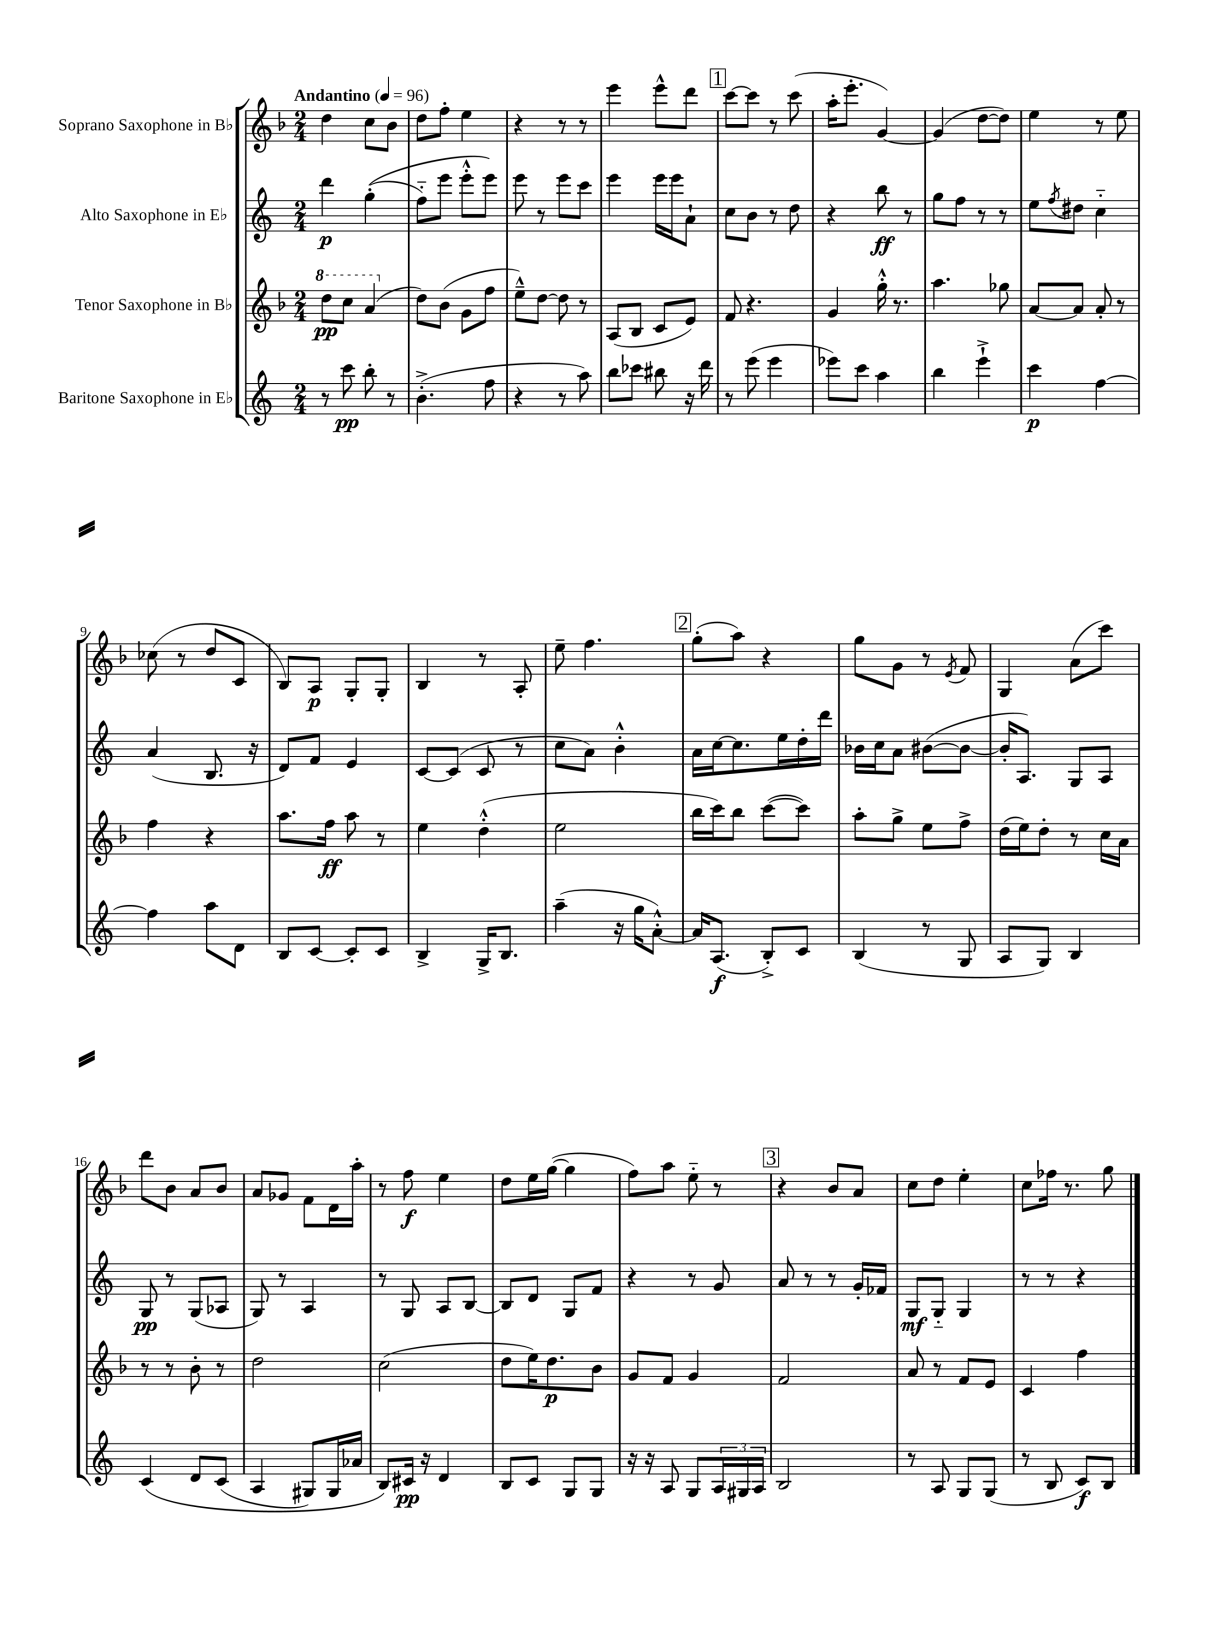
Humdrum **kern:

**kern	**dynam	**kern	**dynam	**kern	**dynam	**kern	**dynam
*part4	*part4	*part3	*part3	*part2	*part2	*part1	*part1
*staff4	*staff4	*staff3	*staff3	*staff2	*staff2	*staff1	*staff1
*I"Baritone Saxophone in E♭	*	*I"Tenor Saxophone in B♭	*	*I"Alto Saxophone in E♭	*	*I"Soprano Saxophone in B♭	*
*clefG2	*	*clefG2	*	*clefG2	*	*clefG2	*
*k[]	*	*k[b-]	*	*k[]	*	*k[b-]	*
*M2/4	*	*M2/4	*	*M2/4	*	*M2/4	*
*MM96	*	*MM96	*	*MM96	*	*MM96	*
*	*	*8va	*	*	*	*	*
=1	=1	=1	=1	=1	=1	=1	=1
!	!	!	!	!	!	!LO:TX:a:B:t=Andantino	!
8r	.	8ddd\L	pp	4ddd\	p	4dd\	.
8ccc\	pp	8ccc\J	.	.	.	.	.
8bb'\	.	(4aa/	.	((4gg'\	.	8cc\L	.
8r	.	.	.	.	.	8b-\J	.
=2	=2	=2	=2	=2	=2	=2	=2
*	*	*X8va	*	*	*	*	*
(4.b'^\	.	8dd\L)	.	8ff\L)	.	8dd\L	.
.	.	(8b-\J	.	8eee\J	.	8ff'\J	.
.	.	8g\L	.	8eee'^^\L	.	4ee\	.
8ff\	.	8ff\J	.	8eee\J)	.	.	.
=3	=3	=3	=3	=3	=3	=3	=3
4r	.	8ee~^^\L)	.	8eee\	.	4r	.
.	.	[8dd\J	.	8r	.	.	.
8r	.	8dd\]	.	8eee\L	.	8r	.
8aa\)	.	8r	.	8ccc\J	.	8r	.
=4	=4	=4	=4	=4	=4	=4	=4
8bb\L	.	(8A/L	.	4eee\	.	4eee\	.
8ccc-X\J	.	8B-/J	.	.	.	.	.
8bb#X\	.	8c/L	.	16eee\LL	.	8eee^^\L	.
.	.	.	.	16eee\J	.	.	.
16r	.	8e/J)	.	8a`\J	.	8ddd\J	.
16ddd\	.	.	.	.	.	.	.
!!LO:REH:place=s1:t=1
=5	=5	=5	=5	=5	=5	=5	=5
8r	.	8f/	.	8cc\L	.	[8ccc\L	.
(8eee\	.	4.r	.	8b\J	.	8ccc\J]	.
4eee\	.	.	.	8r	.	8r	.
.	.	.	.	8dd\	.	(8ccc\	.
=6	=6	=6	=6	=6	=6	=6	=6
8eee-X\L)	.	4g/	.	4r	.	16aa'\KL	.
.	.	.	.	.	.	8.eee'\J	.
8ccc\J	.	.	.	.	.	.	.
4aa\	.	16gg'^^\	.	8bb\	ff	[4g/)	.
.	.	8.r	.	.	.	.	.
.	.	.	.	8r	.	.	.
=7	=7	=7	=7	=7	=7	=7	=7
4bb\	.	4.aa\	.	8gg\L	.	(4g/]	.
.	.	.	.	8ff\J	.	.	.
4eee`^\	.	.	.	8r	.	[8dd\L	.
.	.	8gg-X\	.	8r	.	8dd\J])	.
=8	=8	=8	=8	=8	=8	=8	=8
4ccc\	p	[8a/L	.	8ee\L	.	4ee\	.
.	.	.	.	8qff/	.	.	.
.	.	8a/J]	.	8dd#X\J	.	.	.
[4ff\	.	8a'/	.	4cc\	.	8r	.
.	.	8r	.	.	.	8ee\	.
!!LO:LB:g=z
=9	=9	=9	=9	=9	=9	=9	=9
4ff\]	.	4ff\	.	(4a/	.	(8cc-X\	.
.	.	.	.	.	.	8r	.
8aa\L	.	4r	.	8.B/	.	8dd/L	.
8d\J	.	.	.	.	.	8c/J	.
.	.	.	.	16r	.	.	.
=10	=10	=10	=10	=10	=10	=10	=10
8B/L	.	8.aa\L	.	8d/L)	.	8B-/L)	.
[8c/J	.	.	.	8f/J	.	8A/J	p
.	.	16ff\Jk	ff	.	.	.	.
8c'/L]	.	8aa\	.	4e/	.	8G'/L	.
8c/J	.	8r	.	.	.	8G'/J	.
=11	=11	=11	=11	=11	=11	=11	=11
4B^/	.	4ee\	.	[8c/L	.	4B-/	.
.	.	.	.	(8c/J]	.	.	.
16G^/KL	.	(4dd'^^\	.	8c/	.	8r	.
8.B/J	.	.	.	.	.	.	.
.	.	.	.	8r	.	8A'/	.
=12	=12	=12	=12	=12	=12	=12	=12
(4aa~\	.	2ee\	.	8cc\L	.	8ee~\	.
.	.	.	.	8a\J)	.	4.ff\	.
16r	.	.	.	4b'^^\	.	.	.
16gg\KL	.	.	.	.	.	.	.
[8a'^^\J)	.	.	.	.	.	.	.
!!LO:REH:place=s1:t=2
=13	=13	=13	=13	=13	=13	=13	=13
16a/KL]	.	16bb-\LL	.	16a\LL	.	(8gg'\L	.
(8.A/J	f	16ccc\J)	.	[16cc\J	.	.	.
.	.	8bb-\J	.	8.cc\]	.	8aa\J)	.
8B'^/L)	.	([8ccc\L	.	.	.	4r	.
.	.	.	.	16ee\L	.	.	.
8c/J	.	8ccc\J])	.	16dd'\	.	.	.
.	.	.	.	16ddd\JJ	.	.	.
=14	=14	=14	=14	=14	=14	=14	=14
(4B/	.	8aa'\L	.	16b-X\LL	.	8gg\L	.
.	.	.	.	16cc\J	.	.	.
.	.	8gg^\J	.	8a\J	.	8g\J	.
8r	.	8ee\L	.	([8b#X\L	.	8r	.
.	.	.	.	.	.	8qe/	.
8G/	.	8ff^\J	.	8b#\J_	.	8f/	.
=15	=15	=15	=15	=15	=15	=15	=15
8A/L	.	(16dd\LL	.	16b#'/KL]	.	4G/	.
.	.	16ee\J)	.	8.A/J)	.	.	.
8G/J)	.	8dd'\J	.	.	.	.	.
4B/	.	8r	.	8G/L	.	(8a\L	.
.	.	16cc\LL	.	8A/J	.	8ccc\J)	.
.	.	16a\JJ	.	.	.	.	.
!!LO:LB:g=z
=16	=16	=16	=16	=16	=16	=16	=16
(4c/	.	8r	.	8G/	pp	8ddd\L	.
.	.	8r	.	8r	.	8b-\J	.
8d/L	.	8b-'\	.	(8G/L	.	8a/L	.
(8c/J	.	8r	.	8A-X/J	.	8b-/J	.
=17	=17	=17	=17	=17	=17	=17	=17
4A/	.	2dd\	.	8G/)	.	8a/L	.
.	.	.	.	8r	.	8g-X/J	.
8G#X/L)	.	.	.	4A/	.	8f\L	.
16G#/L	.	.	.	.	.	16d\L	.
16a-X/JJ	.	.	.	.	.	16aa'\JJ	.
=18	=18	=18	=18	=18	=18	=18	=18
8B/L)	.	(2cc\	.	8r	.	8r	.
16c#X/Jk	pp	.	.	8G/	.	8ff\	f
16r	.	.	.	.	.	.	.
4d/	.	.	.	8A/L	.	4ee\	.
.	.	.	.	[8B/J	.	.	.
=19	=19	=19	=19	=19	=19	=19	=19
8B/L	.	8dd\L	.	8B/L]	.	8dd\L	.
8c/J	.	16ee\K)	.	8d/J	.	16ee\L	.
.	.	8.dd\	p	.	.	([16gg\JJ	.
8G/L	.	.	.	8G/L	.	4gg\]	.
8G/J	.	8b-\J	.	8f/J	.	.	.
=20	=20	=20	=20	=20	=20	=20	=20
16r	.	8g/L	.	4r	.	8ff\L)	.
16r	.	.	.	.	.	.	.
8A/	.	8f/J	.	.	.	8aa\J	.
8G/L	.	4g/	.	8r	.	8ee\	.
24A/L	.	.	.	8g/	.	8r	.
24G#X/	.	.	.	.	.	.	.
24A/JJ	.	.	.	.	.	.	.
!!LO:REH:place=s1:t=3
=21	=21	=21	=21	=21	=21	=21	=21
2B/	.	2f/	.	8a/	.	4r	.
.	.	.	.	8r	.	.	.
.	.	.	.	8r	.	8b-/L	.
.	.	.	.	16g'/LL	.	8a/J	.
.	.	.	.	16f-X/JJ	.	.	.
=22	=22	=22	=22	=22	=22	=22	=22
8r	.	8a/	.	8G/L	mf	8cc\L	.
8A/	.	8r	.	8G/J	.	8dd\J	.
8G/L	.	8f/L	.	4G/	.	4ee'\	.
(8G/J	.	8e/J	.	.	.	.	.
=23	=23	=23	=23	=23	=23	=23	=23
8r	.	4c/	.	8r	.	8cc\L	.
8B/	.	.	.	8r	.	16ff-X\Jk	.
.	.	.	.	.	.	8.r	.
8c/L)	f	4ff\	.	4r	.	.	.
8B/J	.	.	.	.	.	8gg\	.
==	==	==	==	==	==	==	==
*-	*-	*-	*-	*-	*-	*-	*-
